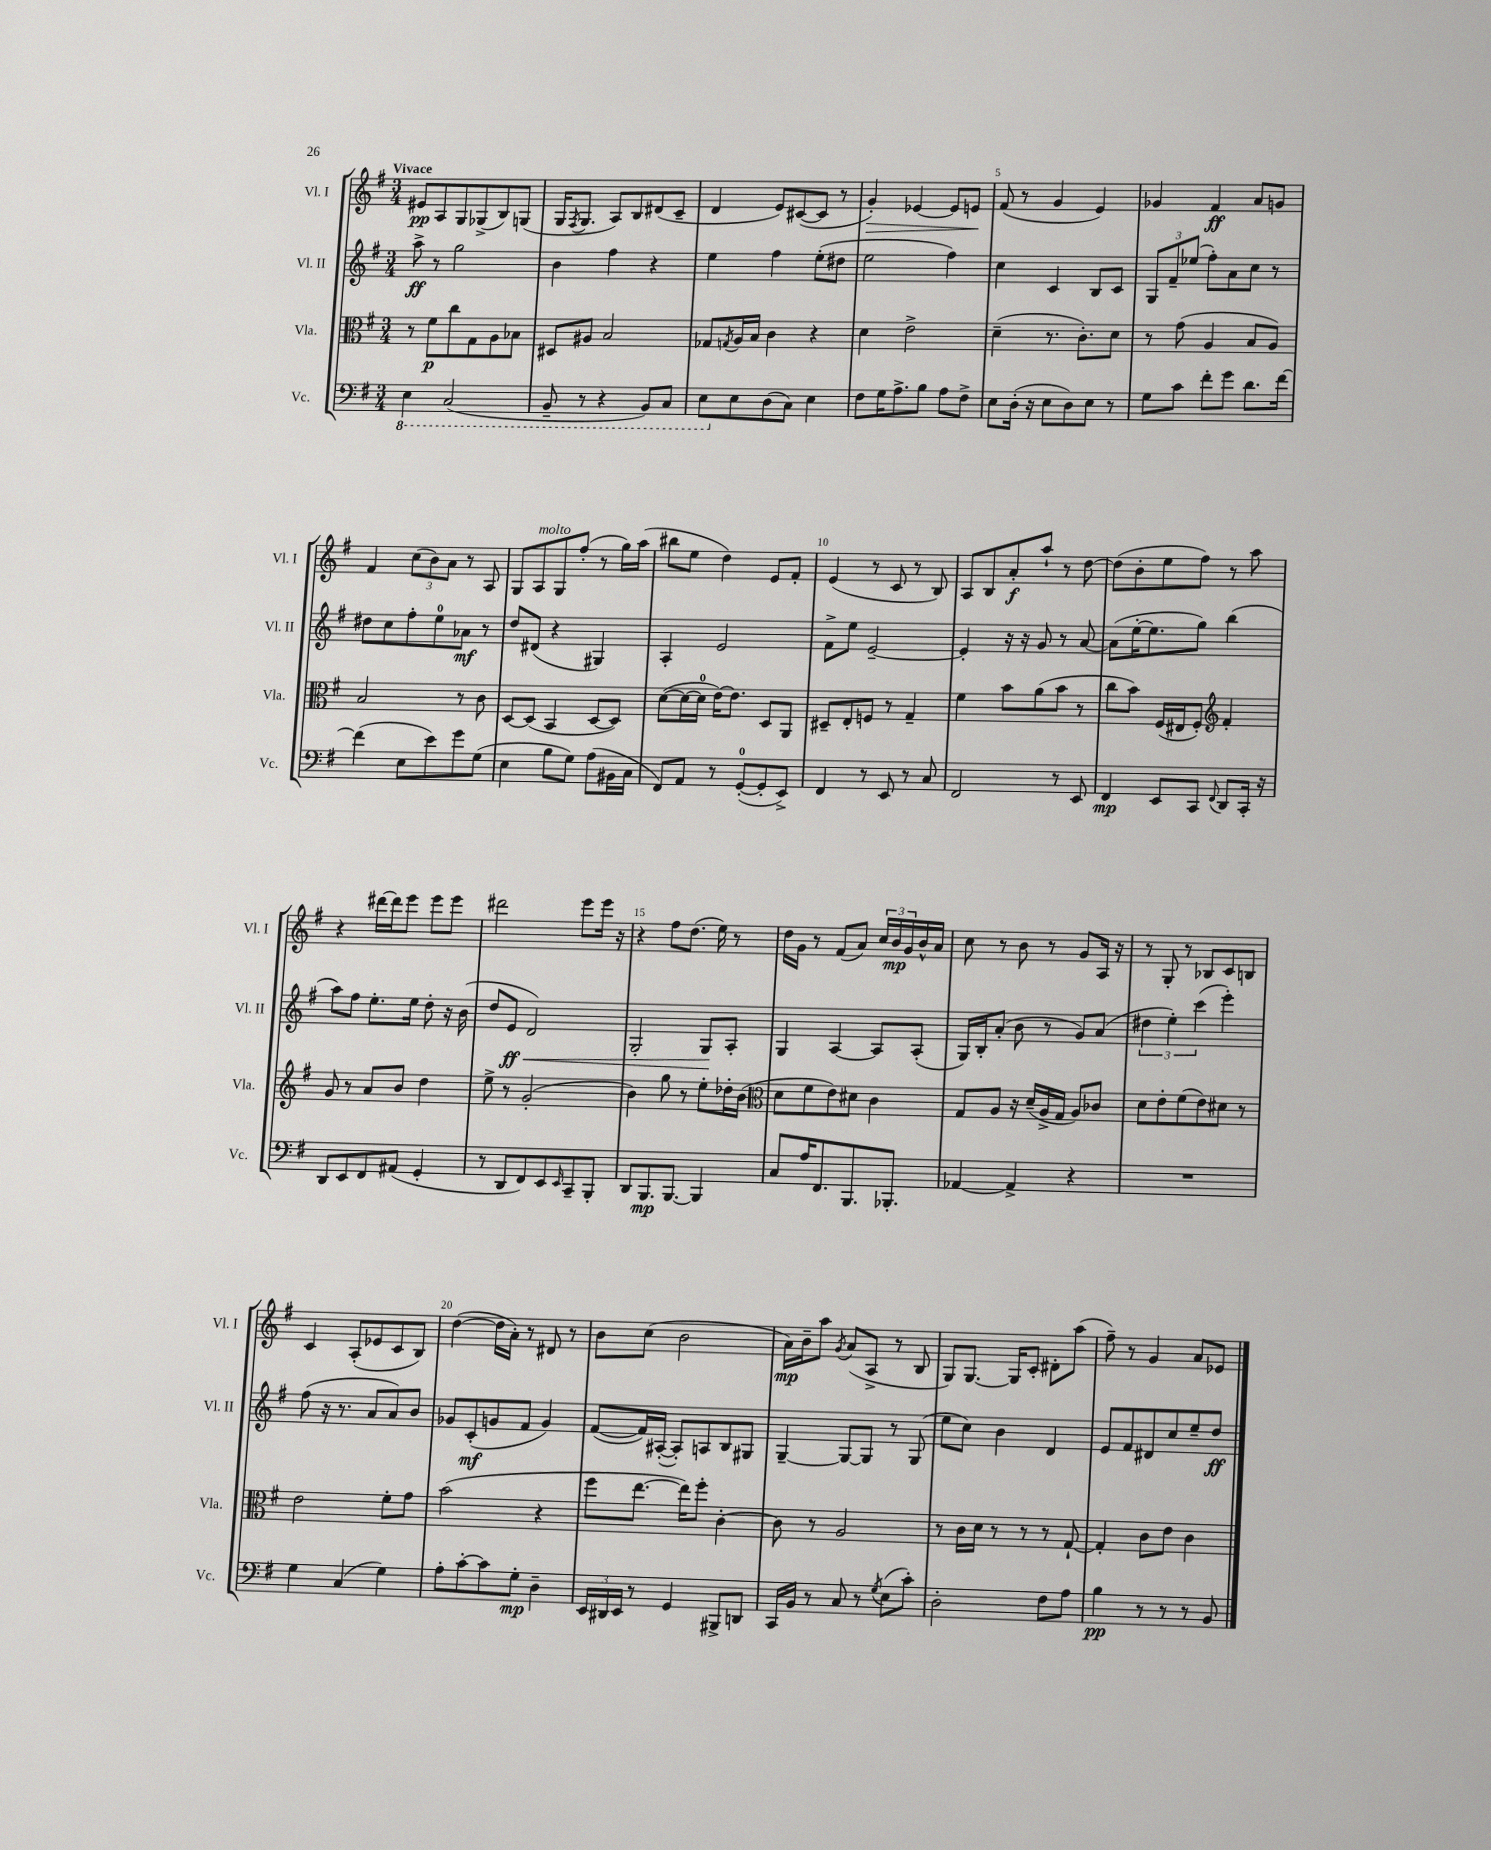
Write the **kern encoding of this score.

**kern	**kern	**kern	**kern
*staff4	*staff3	*staff2	*staff1
*clefF4	*clefC3	*clefG2	*clefG2
*k[f#]	*k[f#]	*k[f#]	*k[f#]
*M3/4	*M3/4	*M3/4	*M3/4
4EE\	8r	8aa^\	8e#/L
.	8f#\L	8r	8A/
(2CC/	8cc\	2gg\	8G/
.	8G\	.	(8G-^/
.	8A\	.	8B/)
.	8B-\J	.	(8G/J
=	=	=	=
8BBB~/	8D#/L	4b\	16G/LK
.	.	.	8qF#/
.	.	.	8.G/J
8r	8A#/J	.	.
4r	2B/	4ff#\	8A/L)
.	.	.	8B/
8BBB/L)	.	4r	(8d#/
8CC/J	.	.	8c~/J
=	=	=	=
8EE\L	8G-/L	4ee\	4d/
.	8qG/	.	.
8E\	16A/L	.	.
.	16B/JJ	.	.
(8D\	4c\	4ff#\	8e/L)
8C\J)	.	.	([8c#/
4E\	4r	(8ee'\L	8c#/]J
.	.	8dd#\J	8r
=	=	=	=
8F#\L	4d\	2ee\	4g'/)
16G\K	.	.	.
8.A^\	.	.	.
.	2e^\	.	[4e-/
8B\J	.	.	.
8A\L	.	4ff#\)	8e-/]L
8F#^\J	.	.	8e/J
=	=	=	=
8E\L	(4d~\	4cc\	(8f#/
(16D'\Jk	.	.	8r
16r	.	.	.
8E\L	8.r	4c/	4g/
8D\)	.	.	.
.	8.c'\L)	.	.
8E\J	.	8B/L	4e/)
8r	8d\J	8c/J	.
=	=	=	=
8G\L	8r	12G/L	4g-/
.	.	12f#~/	.
8c\J	(8g\	.	.
.	.	(12ee-/J	.
8f#'\L	4A/	8ff#'\L)	4f#/
8g\J	.	8a\	.
8.d\L	8B/L	8cc\J	8a/L
.	8A/J)	8r	8g/J
[16f#\Jk	.	.	.
=	=	=	=
(4f#\]	2B/	8dd#\L	4f#/
.	.	8cc\	.
8E\L	.	8ff#'\	(12cc\L
.	.	.	12b\)
8e\)	.	8ee\	.
.	.	.	12a\J
8g\	8r	8a-\J	8r
(8G\J	8c\	8r	8A/
=	=	=	=
4E\	[8D/L	8dd/L	8G/L
.	(8D/]J	(8d#/J	8A/
8B\L	4BB/	4r	8G/
8G\J)	.	.	(8ff#'/J
(8A\L	[8D/L	4G#/)	8r
16BB#\L	8D/]J)	.	16gg\LL)
16C\JJ	.	.	(16aa\JJ
=	=	=	=
8FF#/L)	([8d\L	4A'/	8bb#\L
8AA/J	16d\_L	.	8ee\J
.	16d\]JJ	.	.
8r	[16e\LK)	2e/	4dd\)
.	8.e\]J	.	.
([8GG'/L	.	.	.
8GG'/]	8D/L	.	8e/L
8EE^/J)	8AA/J	.	8f#'/J
=	=	=	=
4FF#/	8D#~/L	8f#^\L	(4e/
.	8E'/	8ee\J	.
8r	8F/J	[2e~/	8r
8EE/	8r	.	8c/
8r	4G~/	.	8r
8C/	.	.	8B/)
=	=	=	=
2FF#/	4f#\	4e'/]	8A/L
.	.	.	8B/
.	8b\L	16r	8a'/
.	.	16r	.
.	(8a\	8g/	8aa`/J
8r	8b\J	8r	8r
8EE/	8r	[8a/	[8dd\
=	=	=	=
4FF#/	8cc\L	(8a\]L	(8dd\]L
.	8b\J)	[16ee'\K	8b'\
.	.	8.ee\]	.
8EE/L	(16F#/LL	.	8ee\
.	16E#/J	.	.
8CC/J	8F#'/J)	8gg\J)	8ff#\J)
*	*clefG2	*	*
8qqFF#/	.	.	.
8DD/L	4f#'/	(4bb\	8r
16CC'/Jk	.	.	8aa\
16r	.	.	.
=	=	=	=
8DD/L	8g/	8aa\L)	4r
8EE/	8r	8ff#\J	.
8FF#/	8a/L	8.ee'\L	[16ddd#\LL
.	.	.	16ddd#\]J
(8AA#/J	8b/J	.	8eee\J
.	.	16ee\Jk	.
4GG'/	4dd\	8dd'\	8eee\L
.	.	16r	8eee\J
.	.	(16b\	.
=	=	=	=
8r	8ee^\	8dd/L	2ddd#\
8DD/L	8r	8e/J	.
8FF#/)	(2g'/	2d/)	.
8EE/	.	.	.
16qqEE/	.	.	.
8CC~/	.	.	8eee\L
8BBB'/J	.	.	16eee\Jk
.	.	.	16r
=	=	=	=
8DD/L	4b\)	2G'/	4r
8.BBB/	.	.	.
.	8gg\	.	8ff#\L
[8.BBB/J	.	.	.
.	8r	.	(8.dd\J
4BBB/]	8ee'\L	8G/L	.
.	.	.	16ee\)
.	16dd-'\L	8A'/J	8r
.	(16b\JJ	.	.
=	=	=	=
*	*clefC3	*	*
8C/L	8d\L	4G/	16dd\LL
.	.	.	16g\JJ
16A/K	8f#\	.	8r
8.FF#/	.	.	.
.	8e\)	[4A/	(8f#/L
8.BBB/	8d#\J	.	8a/J)
.	4c\	8A/]L	24cc/LL
.	.	.	24b/
8.BBB-'/J	.	.	.
.	.	.	24g/
.	.	(8A'/J	16b^^/
.	.	.	16a/JJ
=	=	=	=
[4AA-/	8G/L	16G/LL)	8cc\
.	.	16B'/J	.
.	8A/J	(8a'/J	8r
4AA-^/]	16r	8b\	8b\
.	(16d~/LL	.	.
.	16A^/	8r	8r
.	16G/JJ	.	.
4r	8A/L)	8g/L)	8g/L
.	8c-/J	(8a/J	16A/Jk
.	.	.	16r
=	=	=	=
2.r	8d\L	6dd#\	8r
.	8e'\	.	8G'/
.	.	6ee'\)	.
.	(8f#\	.	8r
.	.	(6ccc\	.
.	8e\)	.	8B-/L
.	8d#\J	4eee'\)	8c/
.	8r	.	8B/J
=	=	=	=
4G\	2e\	(8ff#\	4c/
.	.	16r	.
.	.	8.r	.
(4C/	.	.	(8A'/L
.	.	8a/L	8e-/
4G\)	8f#'\L	8a/)	8c/
.	8g\J	8b/J	8B/J)
=	=	=	=
8A'\L	(2b\	8g-/L	([4dd\
[8c'\	.	(8c'/	.
8c\]	.	8g/	16dd\]LL
.	.	.	16a'\JJ)
8G'\J	.	8f#/J	8r
4D~\	4r	4g/)	8d#/
.	.	.	8r
=	=	=	=
24EE/LL	8ff#\L	([8f#/L	8b\L
24DD#/	.	.	.
24EE/JJ	.	.	.
8r	[8.ee\J	16f#/]L)	(8cc\J
.	.	([16A#'/JJ	.
4GG/	.	8A#'/]L)	2b\
.	16ee\]LK)	.	.
.	8ff#'\J	8A/	.
8BBB#^/L	[4c'\	8B/	.
8DD/J	.	8G#/J	.
=	=	=	=
16CC/LL	8c\]	[4G~/	16a\LL)
16BB/JJ	.	.	16b~\J
8r	8r	.	8aa\J
.	.	.	8qg/
8C/	2A/	8G/_L	(8a/L
8r	.	8G/]J	8A^/J
8qG/	.	.	.
(8E\L	.	8r	8r
8c'\J)	.	(8G/	8B/
=	=	=	=
2D'\	8r	8ee\L	8G/L)
.	16c\LL	8cc\J)	[8.G/J
.	16d\JJ	.	.
.	8r	4b\	.
.	.	.	16G/]LK
.	8r	.	8c'/J
8F#\L	8r	4d/	8d#'\L
8A\J	[8G`/	.	(8aa\J
=	=	=	=
4B\	4G'/]	8e/L	8ff#~\)
.	.	8f#/	8r
8r	8c\L	8d#/	4g/
8r	8e\J	8cc/	.
8r	4c\	8ee~/	8a/L
8BB/	.	8dd/J	8e-/J
==	==	==	==
*-	*-	*-	*-
